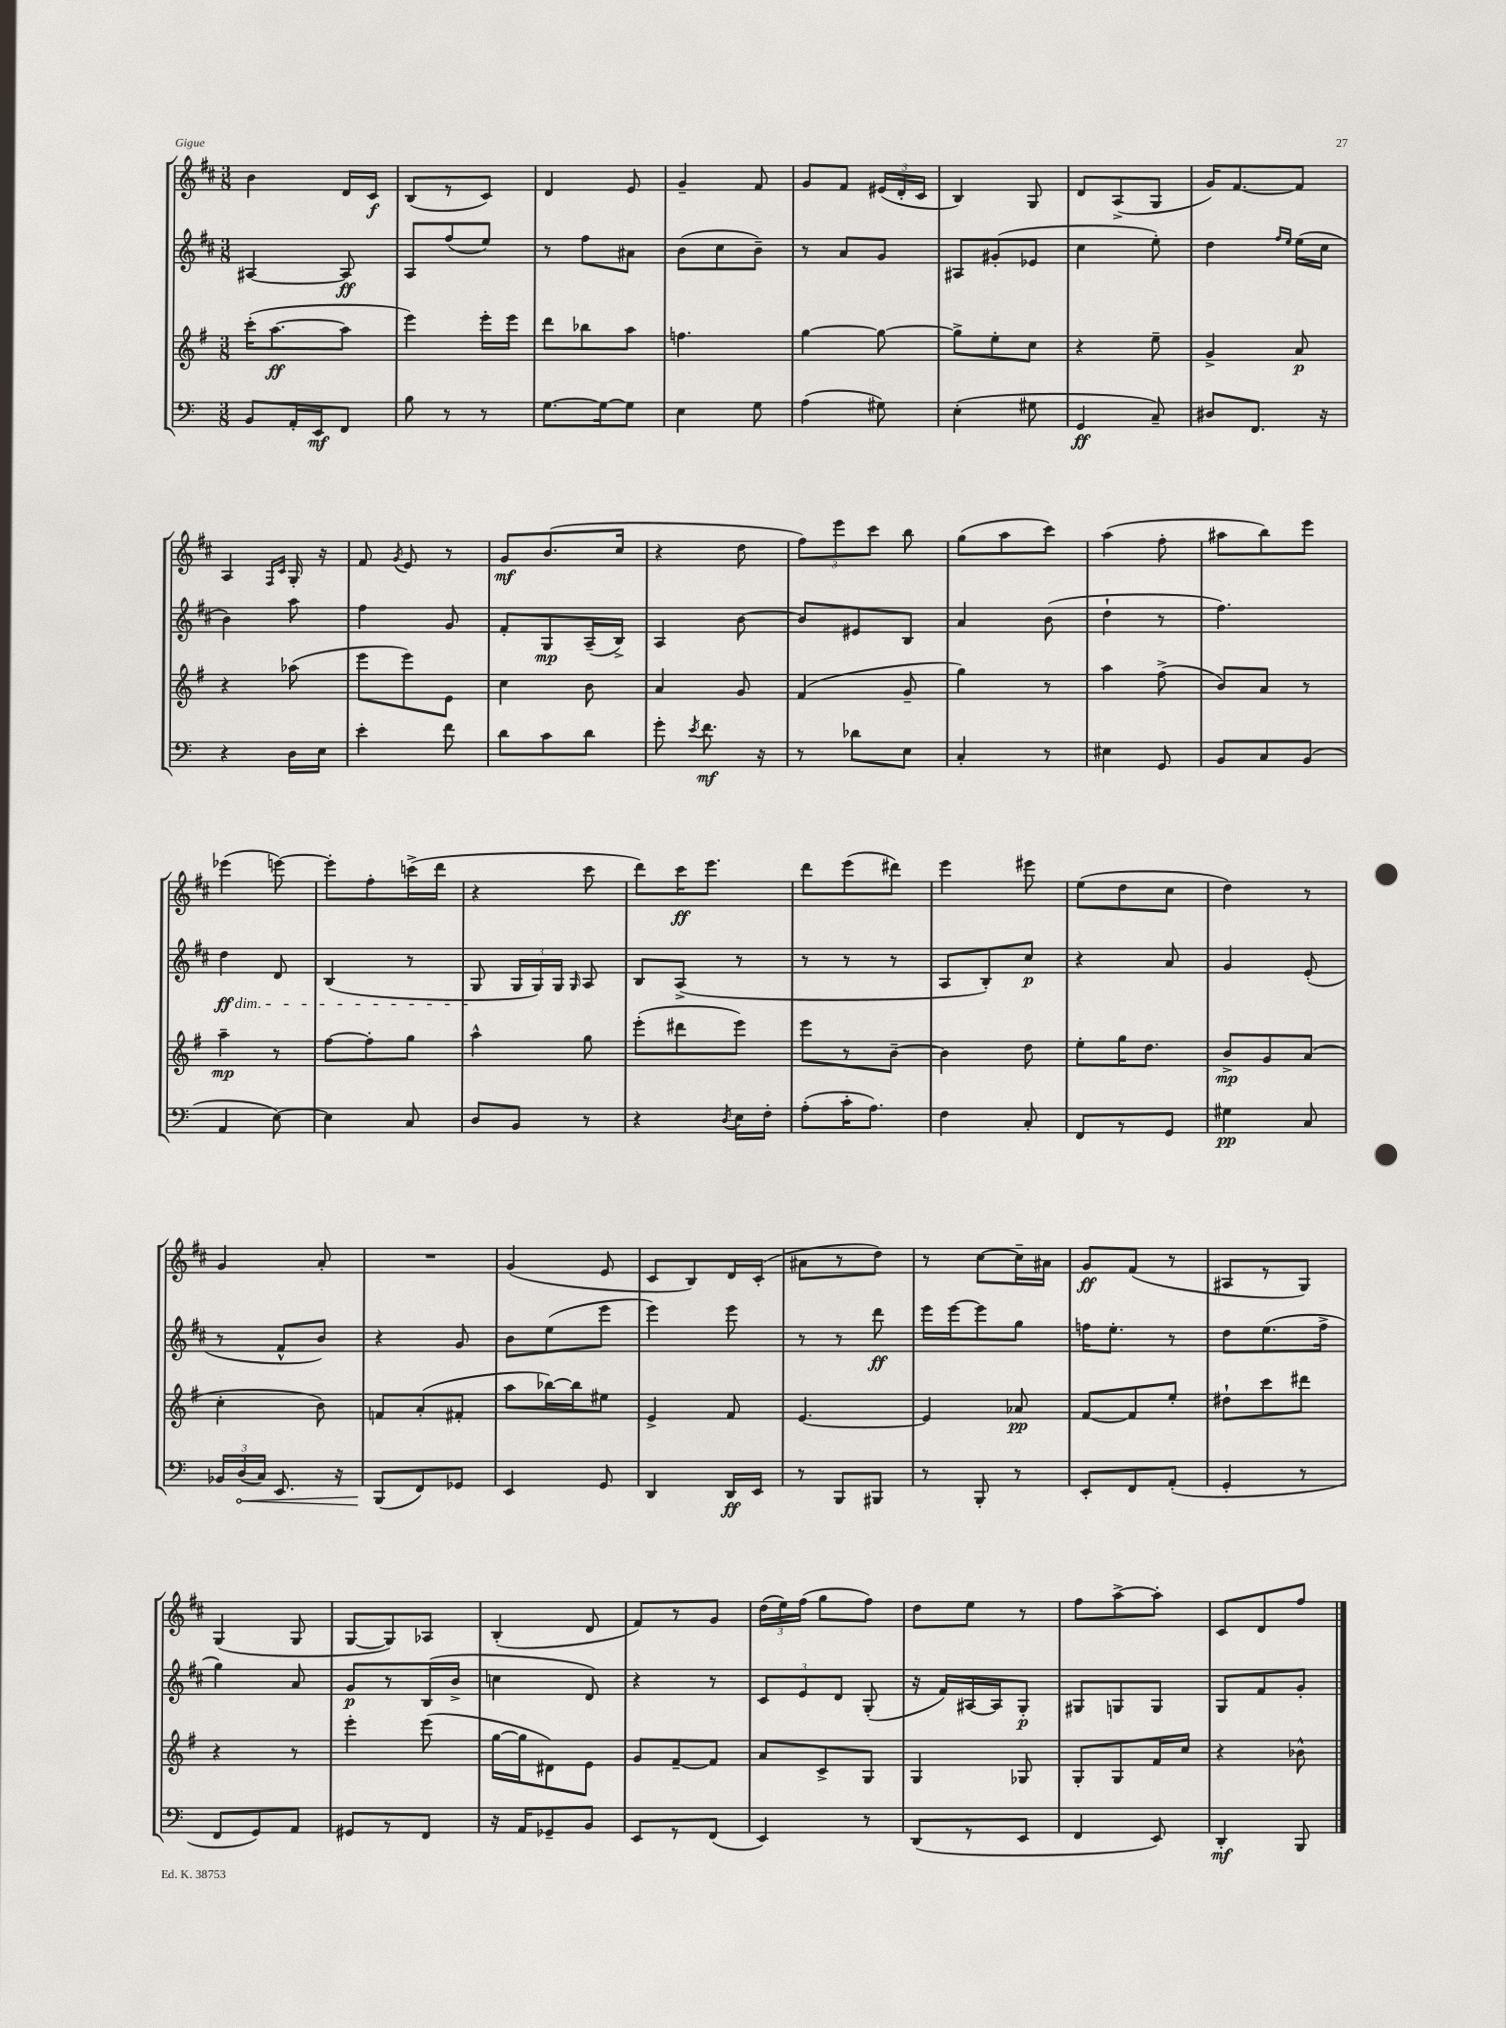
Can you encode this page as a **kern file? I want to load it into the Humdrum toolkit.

**kern	**kern	**kern	**kern
*staff4	*staff3	*staff2	*staff1
*clefF4	*clefG2	*clefG2	*clefG2
*k[]	*k[f#]	*k[f#c#]	*k[f#c#]
*M3/8	*M3/8	*M3/8	*M3/8
8BB	(16ccc'	[4A#	4b
.	[8.aa	.	.
16AA'	.	.	.
16EE	.	.	.
8FF	8aa]	8A#]	16d
.	.	.	16c#
=	=	=	=
8B	4eee)	8A	(8B
8r	.	(8ff#	8r
8r	16eee'	8ee)	8c#)
.	16eee	.	.
=	=	=	=
[8.G	8ddd	8r	4d
.	8bb-	8ff#	.
16G_	.	.	.
8G]	8aa	8a#	8e
=	=	=	=
4E	4.ff	(8b	4g~
.	.	8cc#	.
8G	.	8b~)	8f#
=	=	=	=
(4A	[4gg	8r	8g
.	.	8a	8f#
8G#)	8gg_	8g	(24e#
.	.	.	24d'
.	.	.	24c#
=	=	=	=
(4E'	8gg^]	8A#	4B)
.	8ee'	(8g#'	.
8G#	8cc	8e-	8G
=	=	=	=
4GG	4r	4cc#	8d
.	.	.	(8A^
8C~)	8ee~	8ee')	8G
=	=	=	=
8D#	4g^	4dd	16g)
.	.	.	[8.f#
8.FF	.	.	.
.	.	16qqff#	.
.	.	16qqee	.
.	8a	(16ee	8f#]
16r	.	16cc#	.
=	=	=	=
4r	4r	4b)	4A
.	.	.	16qqF#
.	.	.	16qqc#
16D	(8aa-	8aa	16G'
16E	.	.	16r
=	=	=	=
4e'	8eee	4ff#	8f#
.	.	.	8qg
.	8eee)	.	8e
8f	8e	8g	8r
=	=	=	=
8d	4cc	8f#'	8g
8c	.	8G	(8.b
8d	8b	(16A~	.
.	.	16B^)	16cc#
=	=	=	=
8g'	4a	4A	4r
8qe	.	.	.
8.f	.	.	.
.	8g	[8b	8dd
16r	.	.	.
=	=	=	=
8r	(4f#	8b]	12ff#)
.	.	.	12eee
8d-	.	8e#	.
.	.	.	12ccc#
8E	8g~	8B	8bb
=	=	=	=
4C'	4gg)	4a	(8gg
.	.	.	8aa
8r	8r	(8b	8ccc#)
=	=	=	=
4E#	4aa	4dd`	(4aa
8GG	(8ff#^	8r	8ff#'
=	=	=	=
8BB	8b)	4.ff#)	8aa#
8C	8a	.	8bb)
(8BB	8r	.	8eee
=	=	=	=
4AA	4aa~	4dd	(4eee-
[8E)	8r	8d	[8eee)
=	=	=	=
4E]	[8ff#	(4B	8eee']
.	8ff#']	.	8ff#'
8C	8gg	8r	(16ccc^
.	.	.	16ddd
=	=	=	=
8D	4aa^^	8G	4r
8BB	.	24G	.
.	.	24G)	.
.	.	24G	.
.	.	16qqG	.
8r	8gg	8A	8ccc#
=	=	=	=
4r	(8eee'	8B	8ddd)
.	8ddd#	(8A^	16ccc#
.	.	.	8.eee
8qD	.	.	.
16E	8eee)	8r	.
16F'	.	.	.
=	=	=	=
(8A'	8eee	8r	8ddd
16c'	8r	8r	(8eee
8.A)	.	.	.
.	[8b~	8r	8ddd#)
=	=	=	=
4F	4b]	8A	4eee
.	.	8B')	.
8C'	8dd	8cc#	8eee#
=	=	=	=
8FF	8ee'	4r	(8ee
8r	16gg	.	8dd
.	8.dd	.	.
8GG	.	8a	8cc#
=	=	=	=
4G#	8b^	4g	4dd)
.	8g	.	.
8C	(8a	(8e'	8r
=	=	=	=
24BB-	4cc'	8r	4g
(24D	.	.	.
24C)	.	.	.
8.EE	.	8f#^^	.
.	8b)	8b)	8a'
16r	.	.	.
=	=	=	=
(8BBB	8f	4r	4.r
8FF)	(8a'	.	.
8GG-	8f#'	8g	.
=	=	=	=
4EE	8aa	8b	(4g
.	[16bb-)	(8ee	.
.	16bb-]	.	.
8GG	8ee#	8eee	8e
=	=	=	=
4DD	4e^	4eee)	8c#
.	.	.	8B)
16DD	8f#	8eee	16d
16EE	.	.	(16c#'
=	=	=	=
8r	[4.e	8r	8a#
8BBB	.	8r	8r
8BBB#	.	8ddd	8dd)
=	=	=	=
8r	4e]	16eee	8r
.	.	[16eee	.
8BBB'	.	8eee]	[8cc#
8r	8a-	8gg	16cc#~]
.	.	.	16a#
=	=	=	=
8EE'	[8f#	16ff	8g
.	.	8.ee'	.
8FF	8f#]	.	(8f#
(8AA'	8ee'	8r	8r
=	=	=	=
4GG'	8dd#`	8dd	8A#
.	8ccc	(8.ee	8r
8r	8ddd#	.	8G)
.	.	16ff#^	.
=	=	=	=
8FF	4r	4gg)	(4G
8GG)	.	.	.
8AA	8r	8a	8G
=	=	=	=
8GG#	4eee'	8g	[8G
8r	.	8r	8G])
8FF	(8eee	(16B	8A-
.	.	16b^	.
=	=	=	=
16r	[16gg	4cc	(4B'
16AA	16gg]	.	.
8GG-~	8d#)	.	.
8BB	8e	8d)	8d
=	=	=	=
8EE	8g	4r	8f#)
8r	[8f#~	.	8r
(8FF	8f#]	8r	8g
=	=	=	=
4EE)	8a	12c#	(24dd
.	.	.	24ee)
.	.	12e	(24ff#
.	8c^	.	8gg
.	.	12d	.
8r	8G	(8G'	8ff#)
=	=	=	=
(8DD	4G	16r	8dd
.	.	16f#)	.
8r	.	[16A#	8ee
.	.	16A#]	.
8EE	8G-	8G'	8r
=	=	=	=
4FF	8G'	8G#	8ff#
.	8G	8G	[8aa^
8EE)	16f#	8G	8aa']
.	16cc	.	.
=	=	=	=
4DD'	4r	8G	8c#
.	.	8f#	8d
8BBB	8b-^^	8g'	8ff#
==	==	==	==
*-	*-	*-	*-
